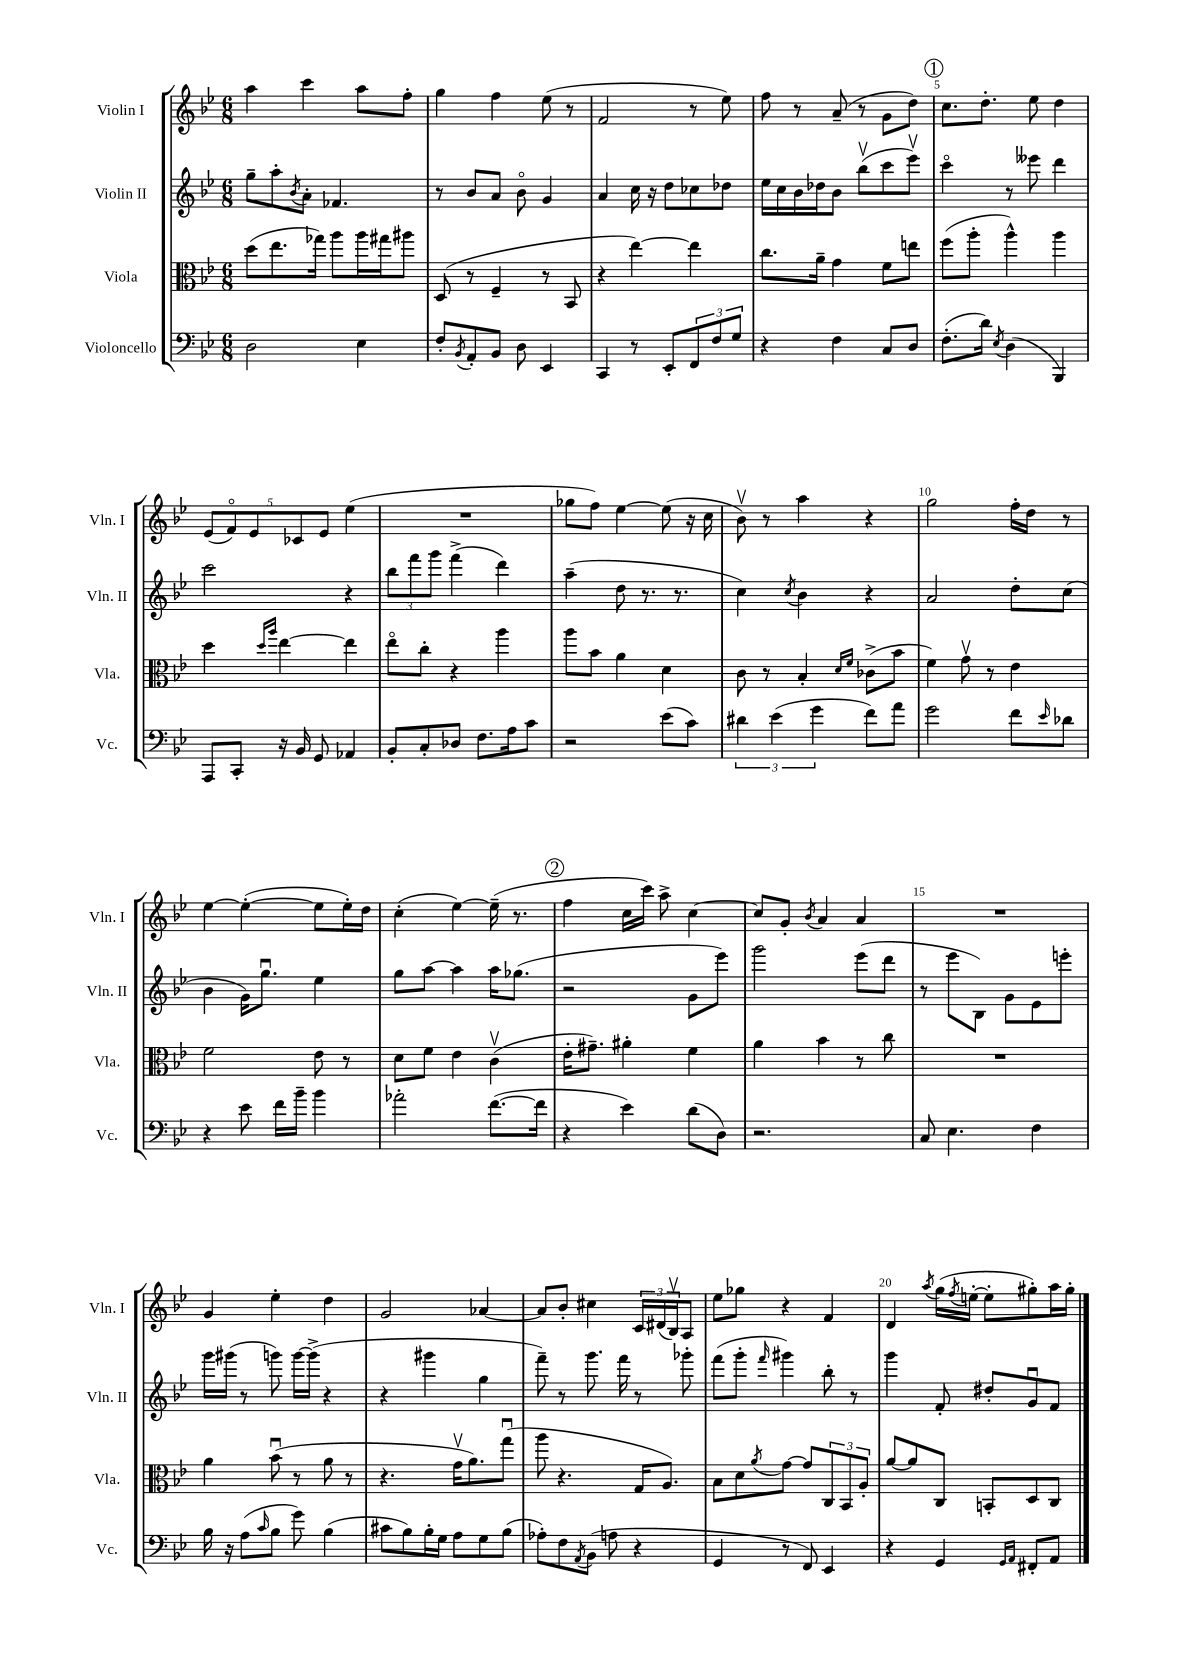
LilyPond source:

<<
\new StaffGroup <<
\new Staff = "s0" \with { instrumentName = "Violin I" shortInstrumentName = "Vln. I" } {
    \clef treble \key bes \major \numericTimeSignature \time 6/8
    a''4 c'''4 a''8 f''8-. |
    g''4 f''4 ees''8( r8 |
    f'2 r8 ees''8) |
    f''8 r8 a'8--( r8 g'8 d''8) |
    \mark \markup { \circle "1" } c''8. d''8.-. ees''8 d''4 |
    \tuplet 5/4 { ees'8( f'8\flageolet) ees'8 ces'8 ees'8 } ees''4( |
    R2. |
    ges''8 f''8) ees''4~ ees''8( r16 c''16 |
    bes'8\upbow) r8 a''4 r4 |
    g''2 f''16-. d''16 r8 |
    ees''4~ ees''4~-.( ees''8 ees''16-.) d''16 |
    c''4-.( ees''4~) ees''16--( r8. |
    \mark \markup { \circle "2" } f''4 c''16 c'''16) a''8-> c''4~ |
    c''8 g'8-. \acciaccatura { bes'8 } a'4 a'4 |
    R2. |
    g'4 ees''4-. d''4 |
    g'2 aes'4~ |
    aes'8 bes'8-. cis''4 \tuplet 3/2 { c'16 dis'16( bes16\upbow) } a8 |
    ees''8 ges''8 r4 f'4 |
    d'4 \acciaccatura { a''8 } g''16( \acciaccatura { f''8 } e''16~-. e''8-. gis''8-.) a''16 gis''16-. \bar "|." |
}
\new Staff = "s1" \with { instrumentName = "Violin II" shortInstrumentName = "Vln. II" } {
    \clef treble \key bes \major \numericTimeSignature \time 6/8
    g''8-- a''8-. \acciaccatura { bes'8 } a'8-. fes'4. |
    r8 bes'8 a'8 bes'8\flageolet g'4 |
    a'4 c''16 r16 d''8 ces''8 des''8 |
    ees''16 c''16 bes'16 des''16 bes'8 bes''8\upbow( c'''8 ees'''8\upbow) |
    \mark \markup { \circle "1" } c'''4\flageolet r8 eeses'''8 d'''4 |
    c'''2 r4 |
    \tuplet 3/2 { bes''8 f'''8 g'''8 } f'''4->( d'''4) |
    a''4--( d''8 r8. r8. |
    c''4) \acciaccatura { c''8 } bes'4 r4 |
    a'2 d''8-. c''8( |
    bes'4 g'16) g''8.\downbow ees''4 |
    g''8 a''8~ a''4 a''16 ges''8.( |
    \mark \markup { \circle "2" } r2 g'8 ees'''8) |
    g'''2 ees'''8( d'''8 |
    r8 ees'''8 bes8) g'8 ees'8 e'''8-. |
    g'''16 gis'''16( r8 g'''8) g'''16~ g'''16->( r4 |
    r4 gis'''4 g''4 |
    f'''8--) r8 g'''8. f'''16 r8 ges'''8-. |
    f'''8( g'''8-. \grace { f'''16 } gis'''4) bes''8-. r8 |
    g'''4 f'8-. dis''8-. g'8\downbow f'8 \bar "|." |
}
\new Staff = "s2" \with { instrumentName = "Viola" shortInstrumentName = "Vla." } {
    \clef alto \key bes \major \numericTimeSignature \time 6/8
    d''8( ees''8. ges''16) a''8 a''16 gis''16 ais''8 |
    d8( r8 f4-- r8 bes,8 |
    r4 ees''4~) ees''4 |
    c''8. a'16-- g'4 f'8 e''8 |
    \mark \markup { \circle "1" } f''8( a''8-. a''4-^) a''4 |
    d''4 \grace { d''16 a''16 } ees''4~ ees''4 |
    ees''8\flageolet c''8-. r4 a''4 |
    a''8 bes'8 a'4 d'4 |
    c'8 r8 bes4-. \grace { d'16 f'16 } ces'8->( bes'8 |
    f'4) g'8\upbow r8 ees'4 |
    f'2 ees'8 r8 |
    d'8 f'8 ees'4 c'4\upbow( |
    \mark \markup { \circle "2" } ees'16-. gis'8.--) ais'4-. f'4 |
    a'4 bes'4 r8 c''8 |
    R2. |
    a'4 bes'8\downbow( r8 a'8 r8 |
    r4. g'16\upbow a'8.) g''8\downbow( |
    a''8 r4. g16 a8.) |
    bes8 d'8 \acciaccatura { a'8 } g'8~ g'8 \tuplet 3/2 { c8 bes,8 a8-. } |
    a'8~ a'8 c8 b,8-. d8 c8 \bar "|." |
}
\new Staff = "s3" \with { instrumentName = "Violoncello" shortInstrumentName = "Vc." } {
    \clef bass \key bes \major \numericTimeSignature \time 6/8
    d2 ees4 |
    f8-. \acciaccatura { bes,8 } a,8-. bes,8 d8 ees,4 |
    c,4 r8 ees,8-. \tuplet 3/2 { f,8 f8 g8 } |
    r4 f4 c8 d8 |
    \mark \markup { \circle "1" } f8.-.( d'16) \acciaccatura { ees8 } d4( bes,,4) |
    a,,8 c,8-. r16 bes,16 g,8 aes,4 |
    bes,8-. c8-. des8 f8. a16 c'8 |
    r2 ees'8( c'8) |
    \tuplet 3/2 { dis'4 ees'4( g'4 } f'8) a'8 |
    g'2 f'8 \grace { ees'16 } des'8 |
    r4 ees'8 f'16 bes'16-- bes'4 |
    aes'2-. f'8.~( f'16 |
    \mark \markup { \circle "2" } r4 ees'4) d'8( d8) |
    r2. |
    c8 ees4. f4 |
    bes16 r16 a8( \grace { c'16 } bes8 g'8) bes4( |
    cis'8 bes8) bes16-. g16 a8 g8 bes8( |
    aes8-.) f8 \acciaccatura { a,8 } bes,8( a8 r4 |
    g,4 r8 f,8) ees,4 |
    r4 g,4 \grace { g,16 a,16 } fis,8-. a,8 \bar "|." |
}
>>
>>
\layout { \context { \Score \override BarNumber.break-visibility = ##(#f #t #t) barNumberVisibility = #(every-nth-bar-number-visible 5) } }
